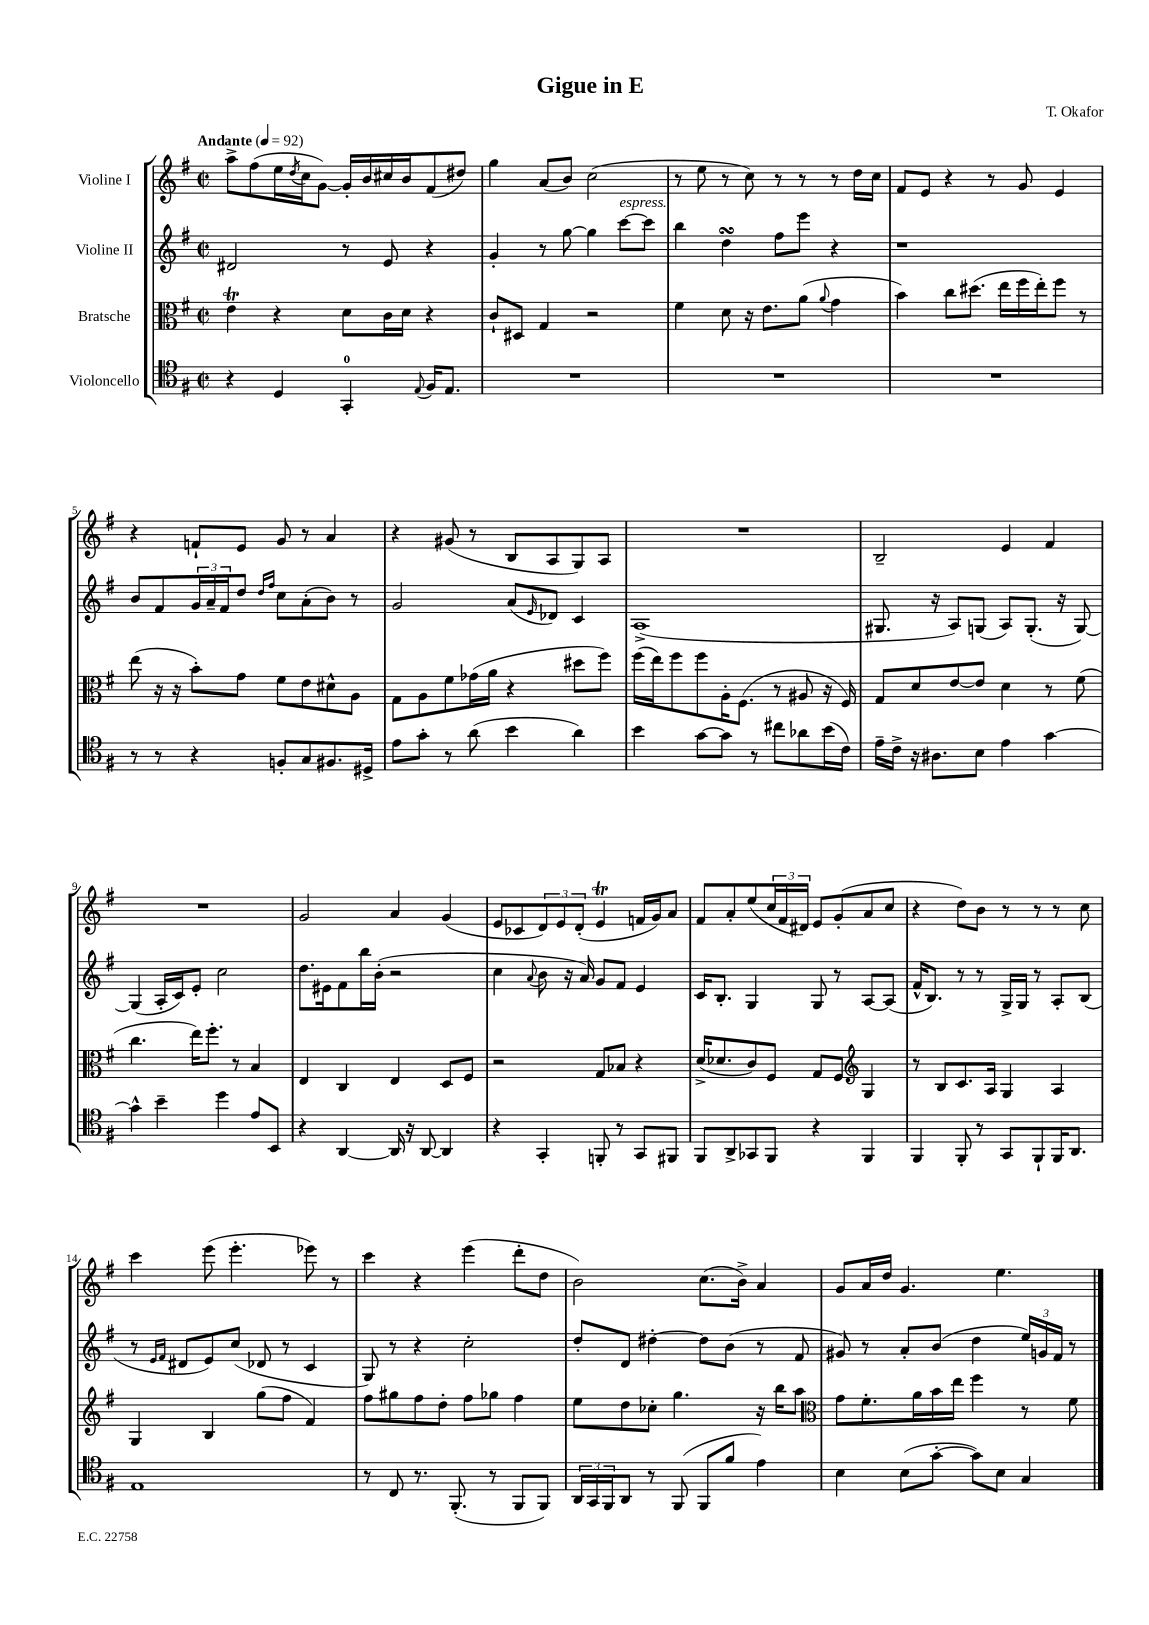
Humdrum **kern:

**kern	**kern	**kern	**kern
*staff4	*staff3	*staff2	*staff1
*clefC4	*clefC3	*clefG2	*clefG2
*k[f#]	*k[f#]	*k[f#]	*k[f#]
*M2/2	*M2/2	*M2/2	*M2/2
*met(c|)	*met(c|)	*met(c|)	*met(c|)
*MM92	*MM92	*MM92	*MM92
4r	4e	2d#	8aa^
.	.	.	(8ff#
4D	4r	.	16ee
.	.	.	8qdd
.	.	.	16cc
.	.	.	[8g)
4GG'	8d	8r	16g']
.	.	.	16b
.	16c	8e	16cc#
.	16d	.	16b
8qqE	.	.	.
16F#	4r	4r	(8f#
8.E	.	.	.
.	.	.	8dd#)
=	=	=	=
1r	8c`	4g'	4gg
.	8D#	.	.
.	4G	8r	(8a
.	.	[8gg	8b)
.	2r	4gg]	(2cc
.	.	[8ccc	.
.	.	8ccc]	.
=	=	=	=
1r	4f#	4bb	8r
.	.	.	8ee
.	8d	4dd	8r
.	16r	.	8cc)
.	8.e	.	.
.	.	8ff#	8r
.	(8a	8eee	8r
.	8qqa	.	.
.	4g	4r	8r
.	.	.	16dd
.	.	.	16cc
=	=	=	=
1r	4b)	1r	8f#
.	.	.	8e
.	8cc	.	4r
.	(8.dd#	.	.
.	.	.	8r
.	16ee	.	.
.	16ff#	.	8g
.	16ee')	.	.
.	8ff#	.	4e
.	8r	.	.
=	=	=	=
8r	(8ee	8b	4r
8r	16r	8f#	.
.	16r	.	.
4r	8b')	24g	8f`
.	.	24a~	.
.	.	24f#	.
.	8g	8dd	8e
.	.	16qqdd	.
.	.	16qqff#	.
8F'	8f#	8cc	8g
8G	8e	(8a'	8r
8.F#	8d#^^	8b)	4a
.	8A	8r	.
16D#^	.	.	.
=	=	=	=
8e	8G	2g	4r
8g'	8A	.	.
8r	8f#	.	(8g#
(8a	(16g-	.	8r
.	16a	.	.
4b	4r	(8a	8B
.	.	16qqe	.
.	.	8d-)	8A
4a)	8dd#	4c	8G)
.	8ff#)	.	8A
=	=	=	=
4b	(16ff#	(1A^	1r
.	16ee)	.	.
.	8ff#	.	.
[8g	8ff#	.	.
8g]	16A'	.	.
.	(8.F#	.	.
8r	.	.	.
8cc#	8r	.	.
8a-	8A#	.	.
(16b	16r	.	.
16c)	16F#)	.	.
=	=	=	=
16e~	8G	8.G#	2B~
16c^	.	.	.
16r	8d	.	.
8.A#	.	16r	.
.	[8e	8A)	.
8B	8e]	(8G	.
4e	4d	8A)	4e
.	.	(8.G'	.
[4g	8r	.	4f#
.	.	16r	.
.	(8f#	[8G)	.
=	=	=	=
4g^^]	4.cc	(4G]	1r
4b~	.	16A'	.
.	.	16c)	.
.	16ee)	8e'	.
.	8.ff#'	.	.
4dd	.	2cc	.
.	8r	.	.
8e	4B	.	.
8BB	.	.	.
=	=	=	=
4r	4E	8.dd	2g
.	.	16e#	.
[4AA	4C	8f#	.
.	.	16bb	.
.	.	(16b'	.
16AA]	4E	2r	4a
16r	.	.	.
[8AA	.	.	.
4AA]	8D	.	(4g
.	8F#	.	.
=	=	=	=
4r	2r	4cc	8e
.	.	.	8c-
.	.	8qqa	.
4GG'	.	8b	12d)
.	.	.	12e
.	.	16r	.
.	.	.	(12d'
.	.	16a)	.
8FF'	8G	8g	4e
8r	8B-	8f#	.
8GG	4r	4e	16f
.	.	.	16g)
8FF#	.	.	8a
=	=	=	=
8FF#	(16d^	16c	8f#
.	8.d-	8.B'	.
8AA^	.	.	8a'
8GG-	8c)	4G	(8ee
8FF#	8F#	.	24cc
.	.	.	24f#
.	.	.	24d#)
4r	8G	8G	8e
.	8F#	8r	(8g'
*	*clefG2	*	*
4FF#	4G	[8A	8a
.	.	(8A]	8cc
=	=	=	=
4FF#	8r	16f#^^	4r
.	.	8.B)	.
.	8B	.	.
8FF#'	8.c	8r	8dd)
8r	.	8r	8b
.	16A	.	.
8GG	4G	16G^	8r
.	.	16G	.
8FF#`	.	8r	8r
16FF#	4A	8A'	8r
8.AA	.	.	.
.	.	(8B	8cc
=	=	=	=
1E	4G	8r	4ccc
.	.	16qqe	.
.	.	16qqf#	.
.	.	8d#	.
.	4B	8e)	(8eee
.	.	(8cc	4.eee'
.	(8gg	8d-	.
.	8ff#	8r	.
.	4f#)	4c	8eee-)
.	.	.	8r
=	=	=	=
8r	8ff#	8G)	4ccc
8C	8gg#	8r	.
8.r	8ff#	4r	4r
.	8dd'	.	.
(8.FF#'	.	.	.
.	8ff#	2cc'	(4eee
8r	8gg-	.	.
8FF#	4ff#	.	8ddd'
8FF#)	.	.	8dd
=	=	=	=
24AA	8ee	8dd'	2b)
24GG	.	.	.
24FF#	.	.	.
8AA	8dd	8d	.
8r	8cc-'	[4dd#'	.
(8FF#	4.gg	.	.
8FF#	.	8dd#]	(8.cc
8f#	.	(8b	.
.	.	.	16b^)
4e)	16r	8r	4a
.	16bb	.	.
.	8aa	8f#	.
=	=	=	=
*	*clefC3	*	*
4B	8g	8g#)	8g
.	8.f#'	8r	16a
.	.	.	16dd
(8B	.	8a'	4.g
.	16a	.	.
[8g'	16b	(8b	.
.	16ee	.	.
8g])	4ff#	4dd	.
8B	.	.	4.ee
4G	8r	24ee)	.
.	.	24g	.
.	.	24f#	.
.	8f#	8r	.
==	==	==	==
*-	*-	*-	*-
